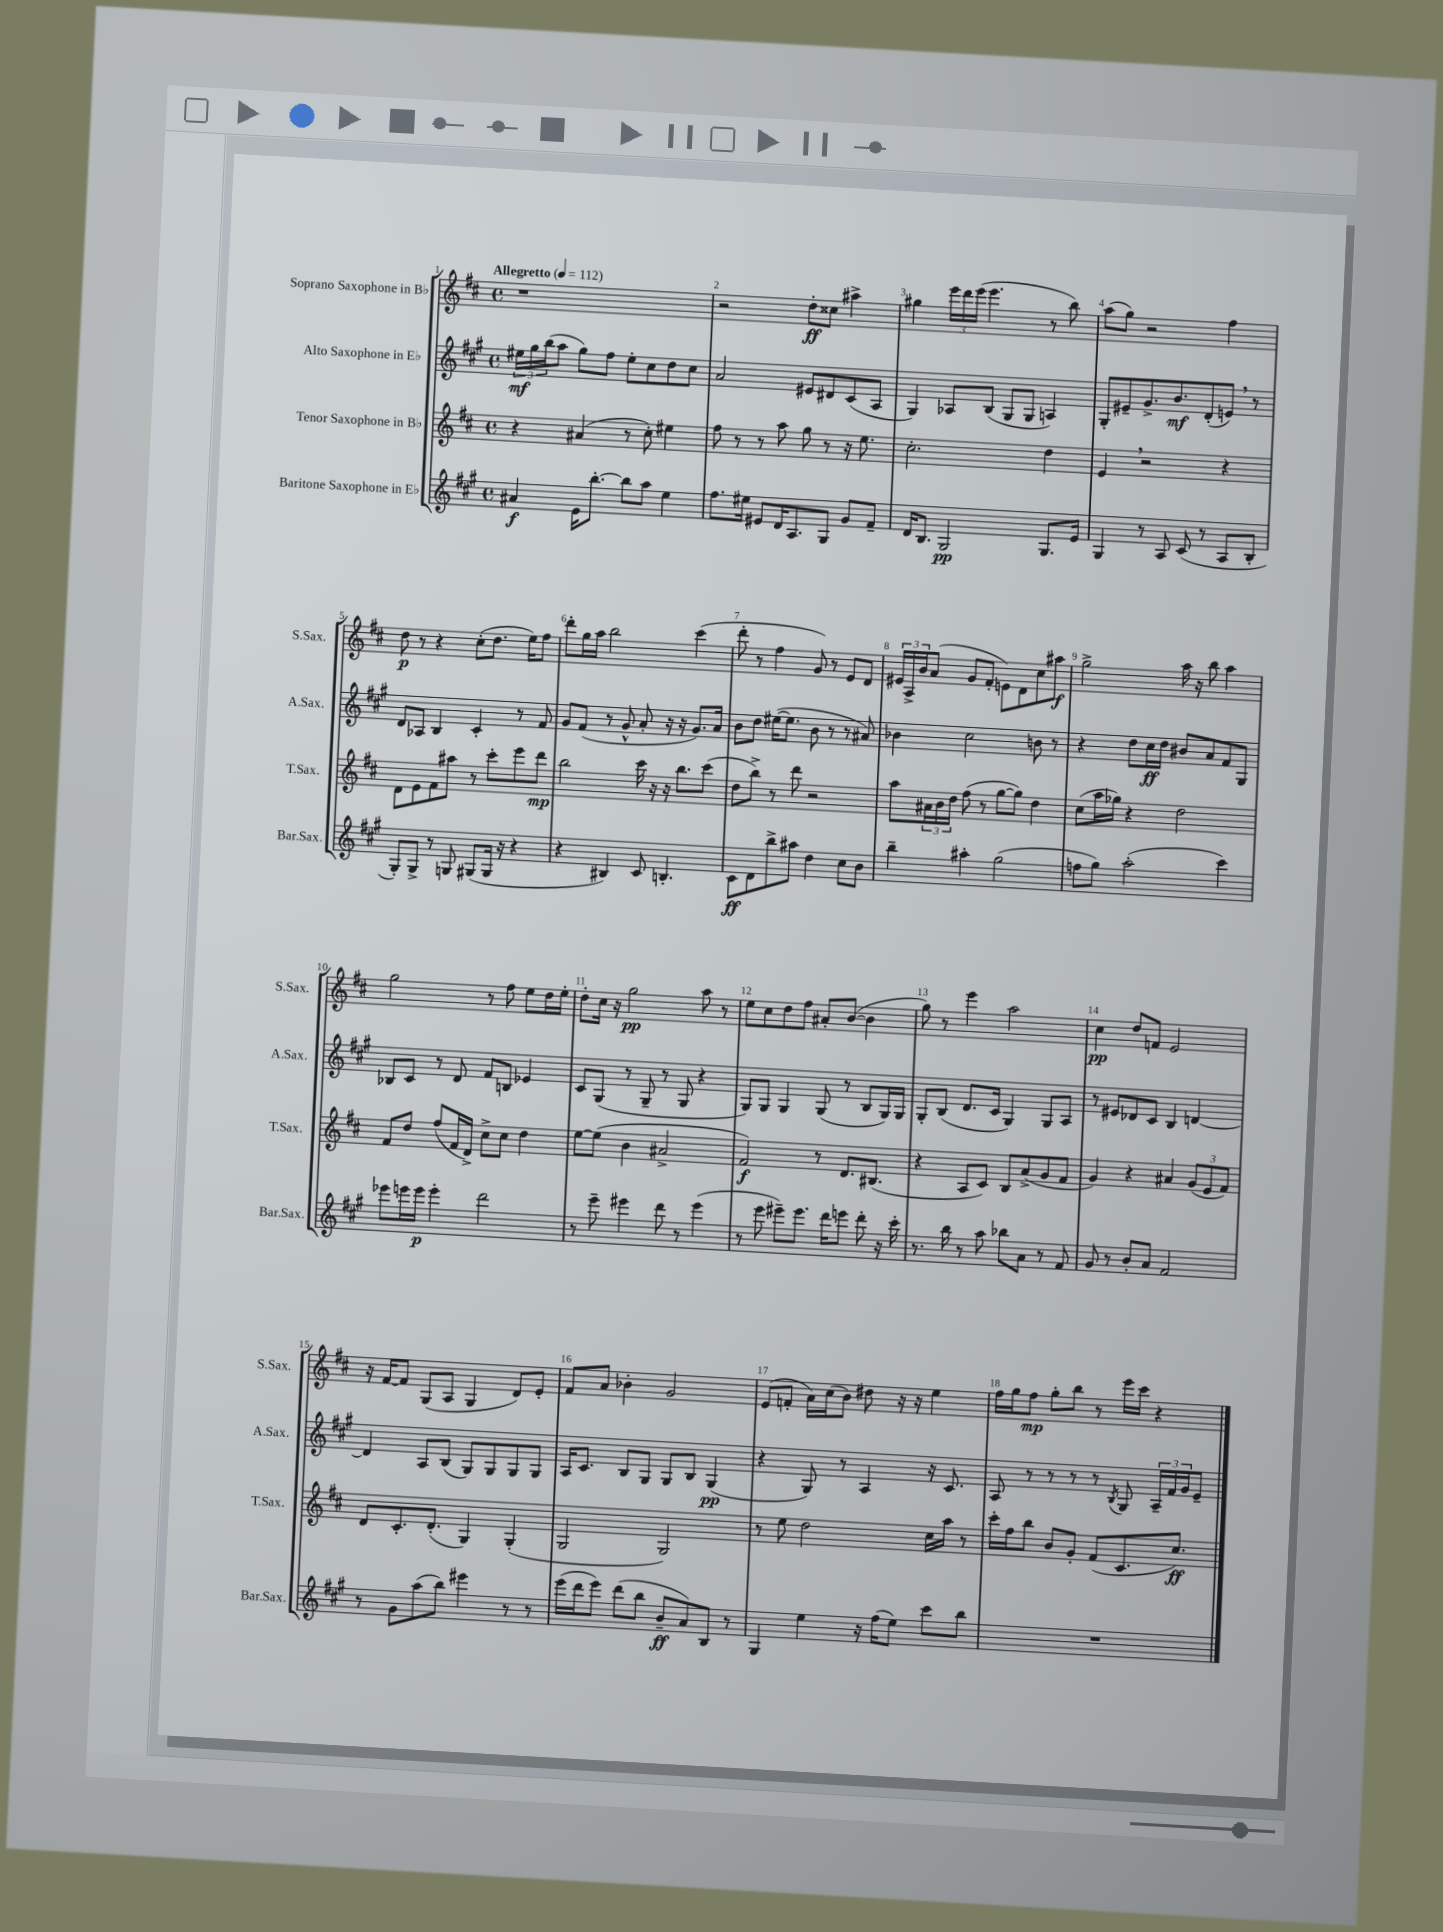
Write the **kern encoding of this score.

**kern	**dynam	**kern	**dynam	**kern	**dynam	**kern	**dynam
*part4	*part4	*part3	*part3	*part2	*part2	*part1	*part1
*staff4	*staff4	*staff3	*staff3	*staff2	*staff2	*staff1	*staff1
*I"Baritone Saxophone in E♭	*	*I"Tenor Saxophone in B♭	*	*I"Alto Saxophone in E♭	*	*I"Soprano Saxophone in B♭	*
*I'Bar.Sax.	*	*I'T.Sax.	*	*I'A.Sax.	*	*I'S.Sax.	*
*clefG2	*	*clefG2	*	*clefG2	*	*clefG2	*
*k[f#c#g#]	*	*k[f#c#]	*	*k[f#c#g#]	*	*k[f#c#]	*
*M4/4	*	*M4/4	*	*M4/4	*	*M4/4	*
*met(c)	*	*met(c)	*	*met(c)	*	*met(c)	*
*MM112	*	*MM112	*	*MM112	*	*MM112	*
=1	=1	=1	=1	=1	=1	=1	=1
!	!	!	!	!	!	!LO:TX:a:B:t=Allegretto	!
4a#X/	f	4r	.	24ee#X\LL	mf	1r	.
.	.	.	.	24gg#\	.	.	.
.	.	.	.	(24bb\J	.	.	.
.	.	.	.	8aa\J	.	.	.
16e\KL	.	(4a#X/	.	8gg#\L)	.	.	.
[8.bb'\J	.	.	.	.	.	.	.
.	.	.	.	8ff#\J	.	.	.
8bb\L]	.	8r	.	8ee#'\L	.	.	.
8aa\J	.	8cc#'\)	.	8cc#\	.	.	.
4ee\	.	4ee#X\	.	8dd\	.	.	.
.	.	.	.	8cc#\J	.	.	.
=2	=2	=2	=2	=2	=2	=2	=2
8.ff#\L	.	8ff#\	.	2a/	.	2r	.
.	.	8r	.	.	.	.	.
16ee#X\Jk	.	.	.	.	.	.	.
8e#X/L	.	8r	.	.	.	.	.
16d/K	.	8aa\	.	.	.	.	.
8.A/	.	.	.	.	.	.	.
.	.	8gg\	.	8e#X/L	.	8dd'\L	ff
8G#/J	.	8r	.	8d#X/	.	8cc##X\J	.
8g#/L	.	16r	.	(8c#/	.	4aa#X^\	.
.	.	8.ee\	.	.	.	.	.
8f#~/J	.	.	.	8A/J	.	.	.
=3	=3	=3	=3	=3	=3	=3	=3
16d/KL	.	2.cc#'\	.	4G#/)	.	4gg#X\	.
8.B/J	.	.	.	.	.	.	.
2G#/	pp	.	.	8A-X/L	.	24eee\LL	.
.	.	.	.	.	.	24ddd\	.
.	.	.	.	.	.	(24eee\JJ	.
.	.	.	.	(8B/J	.	4.eee\	.
.	.	.	.	8G#/L	.	.	.
.	.	.	.	8G#/J	.	.	.
8.G#/L	.	4dd\	.	4An/)	.	8r	.
.	.	.	.	.	.	8bb\)	.
16e/Jk	.	.	.	.	.	.	.
=4	=4	=4	=4	=4	=4	=4	=4
4G#/	.	4e,/	.	8G#'/L	.	(8aa\L	.
.	.	.	.	8e#X~/	.	8gg\J)	.
8r	.	2r	.	8.g#^/	.	2r	.
8A/	.	.	.	.	.	.	.
.	.	.	.	8.b/	mf	.	.
(8c#/	.	.	.	.	.	.	.
8r	.	.	.	(8d'/	.	.	.
8A/L	.	4r	.	8en,/J)	.	4ff#\	.
8B'/J	.	.	.	8r	.	.	.
!!LO:LB:g=z
=5	=5	=5	=5	=5	=5	=5	=5
8G#'/L)	.	8d\L	.	8d/L	.	8dd\	p
8G#^/J	.	8e\	.	8A-X/J	.	8r	.
8r	.	8f#\	.	4B/	.	4r	.
8Gn/	.	8aa#X\J	.	.	.	.	.
(8G#X/L	.	8r	.	4c#'/	.	(8cc#'\L	.
16G#/Jk	.	8ccc#'\L	.	.	.	8.dd\J	.
16r	.	.	.	.	.	.	.
4r	.	8eee\	.	8r	.	.	.
.	.	.	.	.	.	16ee\KL)	.
.	.	8ddd\J	mp	8f#/	.	8ff#\J	.
=6	=6	=6	=6	=6	=6	=6	=6
4r	.	2bb\	.	8g#/L	.	8ddd'\L	.
.	.	.	.	(8f#/J	.	16gg\L	.
.	.	.	.	.	.	16aa\JJ	.
4B#X/)	.	.	.	8r	.	2bb\	.
.	.	.	.	8g#^^/	.	.	.
8c#/	.	16ccc#\	.	8a'/	.	.	.
.	.	16r	.	.	.	.	.
4.Bn'/	.	16r	.	16r	.	.	.
.	.	8.bb\L	.	16r	.	.	.
.	.	.	.	8.g#/L)	.	(4ccc#\	.
.	.	(8ccc#\J	.	.	.	.	.
.	.	.	.	16a/Jk	.	.	.
=7	=7	=7	=7	=7	=7	=7	=7
8c#\L	ff	8dd\L	.	8b\L	.	8ddd'\	.
8d\	.	8bb^\J)	.	8dd\J	.	8r	.
8bb^\	.	8r	.	([16ee#X\KL	.	4ff#\	.
.	.	.	.	8.ee#\J]	.	.	.
8aa#X\J	.	8ddd\	.	.	.	.	.
4dd\	.	2r	.	8b\	.	8g/)	.
.	.	.	.	8r	.	8r	.
8cc#\L	.	.	.	8r	.	8e/L	.
8b\J	.	.	.	8a#X/)	.	8d/J	.
=8	=8	=8	=8	=8	=8	=8	=8
4bb~\	.	8aa\L	.	4b-X\	.	24e#X/LL	.
.	.	.	.	.	.	24A^/	.
.	.	.	.	.	.	24b/J	.
.	.	24a#X\L	.	.	.	(8a/J	.
.	.	24b\	.	.	.	.	.
.	.	24dd\JJ	.	.	.	.	.
4aa#X'\	.	(8ff#\	.	2cc#\	.	8g/L	.
.	.	8r	.	.	.	8f#'/J	.
(2gg#\	.	[8gg\L	.	.	.	8en\L)	.
.	.	8gg\J])	.	.	.	8d\	.
.	.	4dd\	.	8bn\	.	8cc#\	.
.	.	.	.	8r	.	8aa#X\J	f
=9	=9	=9	=9	=9	=9	=9	=9
8ffn\L	.	(8cc#\L	.	4r	.	2gg^\	.
8gg#\J)	.	16aa\L	.	.	.	.	.
.	.	16gg-X\JJ)	.	.	.	.	.
(2aa'\	.	4r	.	8dd\L	.	.	.
.	.	.	.	16cc#\L	ff	.	.
.	.	.	.	16dd\JJ	.	.	.
.	.	2dd\	.	8b#X/L	.	16aa\	.
.	.	.	.	.	.	16r	.
.	.	.	.	8a/	.	8bb\	.
4ccc#\)	.	.	.	8f#/	.	4aa\	.
.	.	.	.	8G#/J	.	.	.
!!LO:LB:g=z
=10	=10	=10	=10	=10	=10	=10	=10
8eee-X\L	.	8f#/L	.	8B-X/L	.	2gg\	.
16eeen\L	.	8dd/J	.	8c#/J	.	.	.
16eee\JJ	p	.	.	.	.	.	.
4eee'\	.	(8ff#/L	.	8r	.	.	.
.	.	16f#/L	.	8d/	.	.	.
.	.	16d^/JJ)	.	.	.	.	.
2ddd\	.	8cc#^\L	.	8f#/L	.	8r	.
.	.	8cc#\J	.	8Bn/J	.	8ff#\	.
.	.	4dd\	.	4e-X/	.	8ee\L	.
.	.	.	.	.	.	16dd\L	.
.	.	.	.	.	.	16ee'\JJ	.
=11	=11	=11	=11	=11	=11	=11	=11
8r	.	[8ee\L	.	8c#/L	.	8dd'\L	.
8eee~\	.	(8ee\J]	.	(8G#/J	.	16cc#\Jk	.
.	.	.	.	.	.	16r	.
4eee#X\	.	4b\	.	8r	.	2gg\	pp
.	.	.	.	8G#~/	.	.	.
8ddd\	.	2a#X^/	.	8r	.	.	.
8r	.	.	.	8G#/	.	.	.
(4eee#\	.	.	.	4r	.	8aa\	.
.	.	.	.	.	.	8r	.
=12	=12	=12	=12	=12	=12	=12	=12
8r	.	2f#/)	f	8G#/L)	.	8ee\L	.
8eee\	.	.	.	8G#/J	.	8cc#\	.
8eee#X~\L)	.	.	.	4G#/	.	8dd\	.
8.eee#\J	.	.	.	.	.	8ff#\J	.
.	.	8r	.	(8G#/	.	8a#X'/L	.
16ddd\KL	.	.	.	.	.	.	.
8eeen\J	.	8.d/L	.	8r	.	([8b/J	.
8ddd'\	.	.	.	8B/L	.	4b\]	.
.	.	(8.B#X/J	.	.	.	.	.
16r	.	.	.	16G#/L)	.	.	.
16ccc#'\	.	.	.	16G#/JJ	.	.	.
=13	=13	=13	=13	=13	=13	=13	=13
8.r	.	4r	.	8G#'/L	.	8gg\)	.
.	.	.	.	(8B/J	.	8r	.
16bb\	.	.	.	.	.	.	.
8r	.	8A/L	.	8.d/L	.	4eee\	.
8aa\	.	8c#/J)	.	.	.	.	.
.	.	.	.	16c#/Jk	.	.	.
8bb-X\L	.	8B/L	.	4G#/)	.	2aa\	.
8a\J	.	(8a^/	.	.	.	.	.
8r	.	8g/	.	8G#/L	.	.	.
8f#/	.	8f#/J	.	8A/J	.	.	.
=14	=14	=14	=14	=14	=14	=14	=14
8g#/	.	4g/)	.	8r	.	4cc#\	pp
8r	.	.	.	8e#X/L	.	.	.
8b'/L	.	4r	.	8d-X/	.	8dd/L	.
8a/J	.	.	.	8c#/J	.	8fn/J	.
2f#/	.	4a#X/	.	4B/	.	2e/	.
.	.	(12g/L	.	[4dn/	.	.	.
.	.	12e/	.	.	.	.	.
.	.	12f#/J)	.	.	.	.	.
!!LO:LB:g=z
=15	=15	=15	=15	=15	=15	=15	=15
8r	.	8d/L	.	4d/]	.	16r	.
.	.	.	.	.	.	[16f#/KL	.
8g#\L	.	8.c#'/	.	.	.	8f#/J]	.
(8aa\	.	.	.	8A/L	.	(8G/L	.
.	.	(8.d'/J	.	.	.	.	.
8bb\J)	.	.	.	(8B/J	.	8A/J	.
4eee#X\	.	4G/)	.	8G#/L)	.	4G/	.
.	.	.	.	8G#/	.	.	.
8r	.	(4G'/	.	8G#/	.	8d/L)	.
8r	.	.	.	8G#/J	.	8e'/J	.
=16	=16	=16	=16	=16	=16	=16	=16
(16eee\LL	.	2G/	.	16A/KL	.	8f#/L	.
16ddd\J	.	.	.	8.c#/J	.	.	.
8eee\J)	.	.	.	.	.	8a/J	.
(8ddd\L	.	.	.	8B/L	.	4b-X'\	.
8bb\J	.	.	.	8G#/J	.	.	.
8b~/L	ff	2G/)	.	8G#/L	.	2g/	.
8a/)	.	.	.	8B/J	.	.	.
8B/J	.	.	.	(4G#/	pp	.	.
8r	.	.	.	.	.	.	.
=17	=17	=17	=17	=17	=17	=17	=17
4G#/	.	8r	.	4r	.	(8e/L	.
.	.	8ee\	.	.	.	8fn'/J	.
4ee\	.	2dd\	.	8G#/)	.	16a\LL)	.
.	.	.	.	.	.	(16cc#\J	.
.	.	.	.	8r	.	8b\J)	.
16r	.	.	.	4A/	.	8dd#X\	.
(16ff#\KL	.	.	.	.	.	.	.
8ee\J)	.	.	.	.	.	16r	.
.	.	.	.	.	.	16r	.
8ccc#\L	.	16cc#\LL	.	16r	.	4ee\	.
.	.	16aa\JJ	.	8.c#/	.	.	.
8bb\J	.	8r	.	.	.	.	.
=18	=18	=18	=18	=18	=18	=18	=18
1r	.	16ccc#'\LL	.	8A/	.	16ff#\LL	.
.	.	16ff#\J	.	.	.	16gg\J	.
.	.	8bb\J	.	8r	.	8ff#\J	mp
.	.	8b/L	.	8r	.	8gg'\L	.
.	.	8g'/J	.	8r	.	8bb\J	.
.	.	(8f#/L	.	8r	.	8r	.
.	.	.	.	8qB/	.	.	.
.	.	8.c#/	.	8G#/	.	16eee\LL	.
.	.	.	.	.	.	16ccc#\JJ	.
.	.	.	.	24A~/LL	.	4r	.
.	.	.	.	24f#/	.	.	.
.	.	8.cc#/J)	ff	.	.	.	.
.	.	.	.	24g#/J	.	.	.
.	.	.	.	8e~/J	.	.	.
==	==	==	==	==	==	==	==
*-	*-	*-	*-	*-	*-	*-	*-
